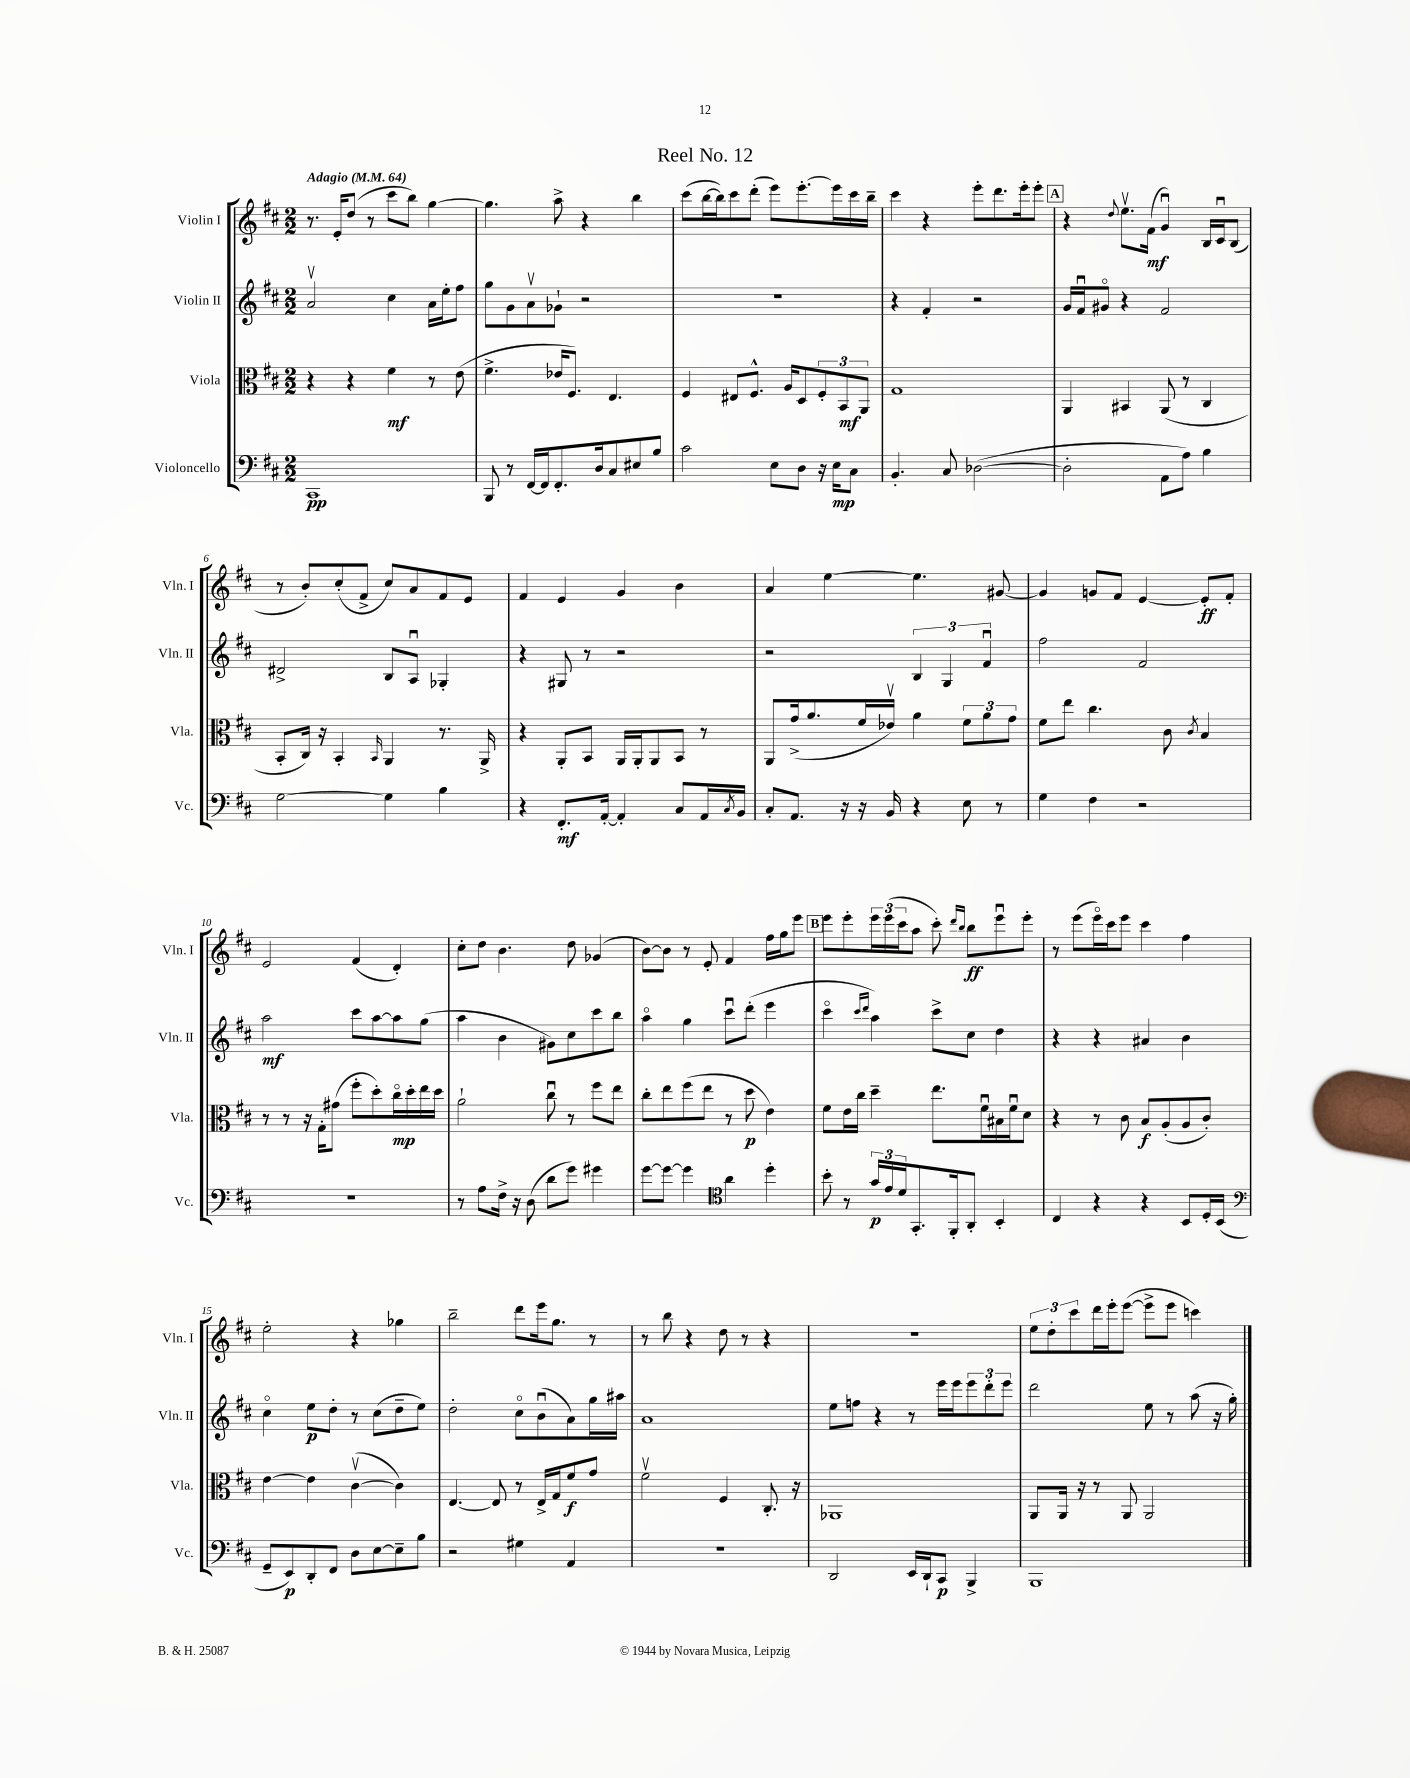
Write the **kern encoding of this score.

**kern	**kern	**kern	**kern
*staff4	*staff3	*staff2	*staff1
*clefF4	*clefC3	*clefG2	*clefG2
*k[f#c#]	*k[f#c#]	*k[f#c#]	*k[f#c#]
*M2/2	*M2/2	*M2/2	*M2/2
*MM64	*MM64	*MM64	*MM64
1CC#	4r	2av	8.r
.	.	.	16e'
.	4r	.	(8dd
.	.	.	8r
.	4f#	4cc#	8ccc#
.	.	.	8bb)
.	8r	16a	[4gg
.	.	16ee'	.
.	(8e	8ff#	.
=	=	=	=
8BBB	4.f#^	8gg	4.gg]
8r	.	8g	.
[16FF#	.	8av	.
16FF#]	.	.	.
8.FF#'	16e-	8g-`	8aa^
.	8.F#)	.	.
.	.	2r	4r
16D	.	.	.
8C#	4.E	.	.
8E#	.	.	4bb
8B	.	.	.
=	=	=	=
2c#	4F#	1r	(8ccc#
.	.	.	[16bb
.	.	.	16bb])
.	8E#	.	8ccc#
.	8.F#^^	.	(8ddd'
8E	.	.	8eee)
.	16A	.	.
8D	8D	.	[8.eee'
16r	12F#'	.	.
16E	.	.	16eee]
.	12BB	.	.
8C#	.	.	16ccc#
.	12AA	.	.
.	.	.	16bb~
=	=	=	=
4.BB'	1G	4r	4ccc#
.	.	4f#'	4r
8C#	.	.	.
([2D-	.	2r	8eee'
.	.	.	8.ddd
.	.	.	16eee'
.	.	.	8eee'
=	=	=	=
2D-']	4AA	16g	4r
.	.	16f#u	.
.	.	8g#o	.
.	.	.	8qqdd
.	4BB#	4r	8.eev
.	.	.	(16f#
8AA	(8AA	2f#	4gu)
8A)	8r	.	.
4B	4C#	.	16B
.	.	.	16c#u
.	.	.	(8B
=	=	=	=
[2G	8BB'	2d#^	8r
.	16C#)	.	8b')
.	16r	.	.
.	4BB'	.	(8cc#'
.	.	.	8f#^
.	16qqBB	.	.
4G]	4AA	8B	8cc#)
.	.	8Au	8a
4B	8.r	4G-'	8f#
.	.	.	8e
.	16AA^	.	.
=	=	=	=
4r	4r	4r	4f#
8.FF#'	8AA'	8G#	4e
.	8BB	8r	.
[16AA'	.	.	.
4AA']	16AA	2r	4g
.	16AA'	.	.
.	8AA	.	.
8C#	8BB	.	4b
16AA	8r	.	.
8qC#	.	.	.
16BB	.	.	.
=	=	=	=
8C#'	8AA	2r	4a
8.AA	(16g^	.	.
.	8.a	.	.
.	.	.	[4ee
16r	.	.	.
16r	16f#	.	.
16BB	16e-v)	.	.
4r	4a	6B	4.ee]
.	.	6G	.
8E	12f#	.	.
.	12a	6f#u	.
8r	.	.	[8g#
.	12g	.	.
=	=	=	=
4G	8f#	2ff#	4g#]
.	8ee	.	.
4F#	4.cc#	.	8g
.	.	.	8f#
2r	.	2f#	[4e
.	8c#	.	.
.	8qc#	.	.
.	4B	.	8e']
.	.	.	8f#'
=	=	=	=
1r	8r	2aa	2e
.	8r	.	.
.	16r	.	.
.	16G'	.	.
.	(8g#	.	.
.	8ff#'	8ccc#	(4f#
.	8dd')	[8aa	.
.	16cc#o	8aa]	4d')
.	16dd'	.	.
.	16ee	(8gg	.
.	16dd	.	.
=	=	=	=
8r	2a`	4aa	8cc#'
8A	.	.	8dd
16F#^	.	4b	4.b
16r	.	.	.
(8D	.	.	.
8d	8cc#u	8g#)	.
8g)	8r	8cc#	8dd
4g#	8ff#	8ccc#	(4g-
.	8ee	8bb	.
=	=	=	=
[8g	8cc#'	4aao	[8b)
8g_	8ee	.	8b]
4g]	(8ff#	4gg	8r
.	8ee	.	8e'
*clefC4	*	*	*
4a	8r	8ccc#u	4f#
.	8dd	(8ddd'	.
4dd'	4e)	4eee	16ff#
.	.	.	16gg
.	.	.	8eee
=	=	=	=
8b'	8f#	4ccc#o	8eee
8r	16e	.	8eee'
.	16cc#	.	.
.	.	16qqccc#	.
.	.	16qqddd	.
24g	4dd~	4aa)	24eee
24e	.	.	(24eee
24d	.	.	24ccc#
8.GG'	.	.	8aa
.	8.ee	8ccc#^	8ccc#')
16FF#'	.	.	.
.	.	.	16qqddd
.	.	.	16qqbb
8AA'	.	8cc#	8bb
.	16f#u	.	.
4BB'	16B#	4dd	8eeeu
.	16f#u	.	.
.	8d	.	8eee'
=	=	=	=
4C#	4r	4r	8r
.	.	.	(8eee
4r	8r	4r	16eeeo)
.	.	.	16ccc#
.	8c#	.	8eee
4r	8B	4a#	4ccc#
.	(8A'	.	.
8BB	8A	4b	4ff#
16D'	8c#')	.	.
(16BB	.	.	.
=	=	=	=
*clefF4	*	*	*
8GG~	[4e	4cc#o	2ee'
8EE)	.	.	.
8DD'	4e]	8ee	.
8FF#	.	8dd'	.
8D	([4c#v	8r	4r
[8E	.	(8cc#	.
8E~]	4c#])	8dd~	4gg-
8B	.	8ee)	.
=	=	=	=
2r	[4.E	2dd'	2bb~
.	8E]	.	.
4G#	8r	8cc#o	8ddd
.	16E^	(8bu	16eee
.	16G	.	8.gg
4AA	8f#	8a)	.
.	8g	16gg	8r
.	.	16aa#	.
=	=	=	=
1r	2f#v	1a	8r
.	.	.	8bb
.	.	.	4r
.	4F#	.	8dd
.	.	.	8r
.	8.C#'	.	4r
.	16r	.	.
=	=	=	=
2DD	1AA-	8ee	1r
.	.	8ff	.
.	.	4r	.
16EE	.	8r	.
16DD`	.	.	.
8CC#	.	16eee	.
.	.	16eee	.
4BBB^	.	12eee	.
.	.	12ddd'	.
.	.	12eee	.
=	=	=	=
1BBB	8AA	2ddd	12ee
.	.	.	12dd'
.	16AA	.	.
.	.	.	12ccc#
.	16r	.	.
.	8r	.	16ddd
.	.	.	16eee'
.	8AA	.	([8eee
.	2AA	8ee	8eee^]
.	.	8r	8eee
.	.	(8aa	4ccc)
.	.	16r	.
.	.	16gg')	.
==	==	==	==
*-	*-	*-	*-
